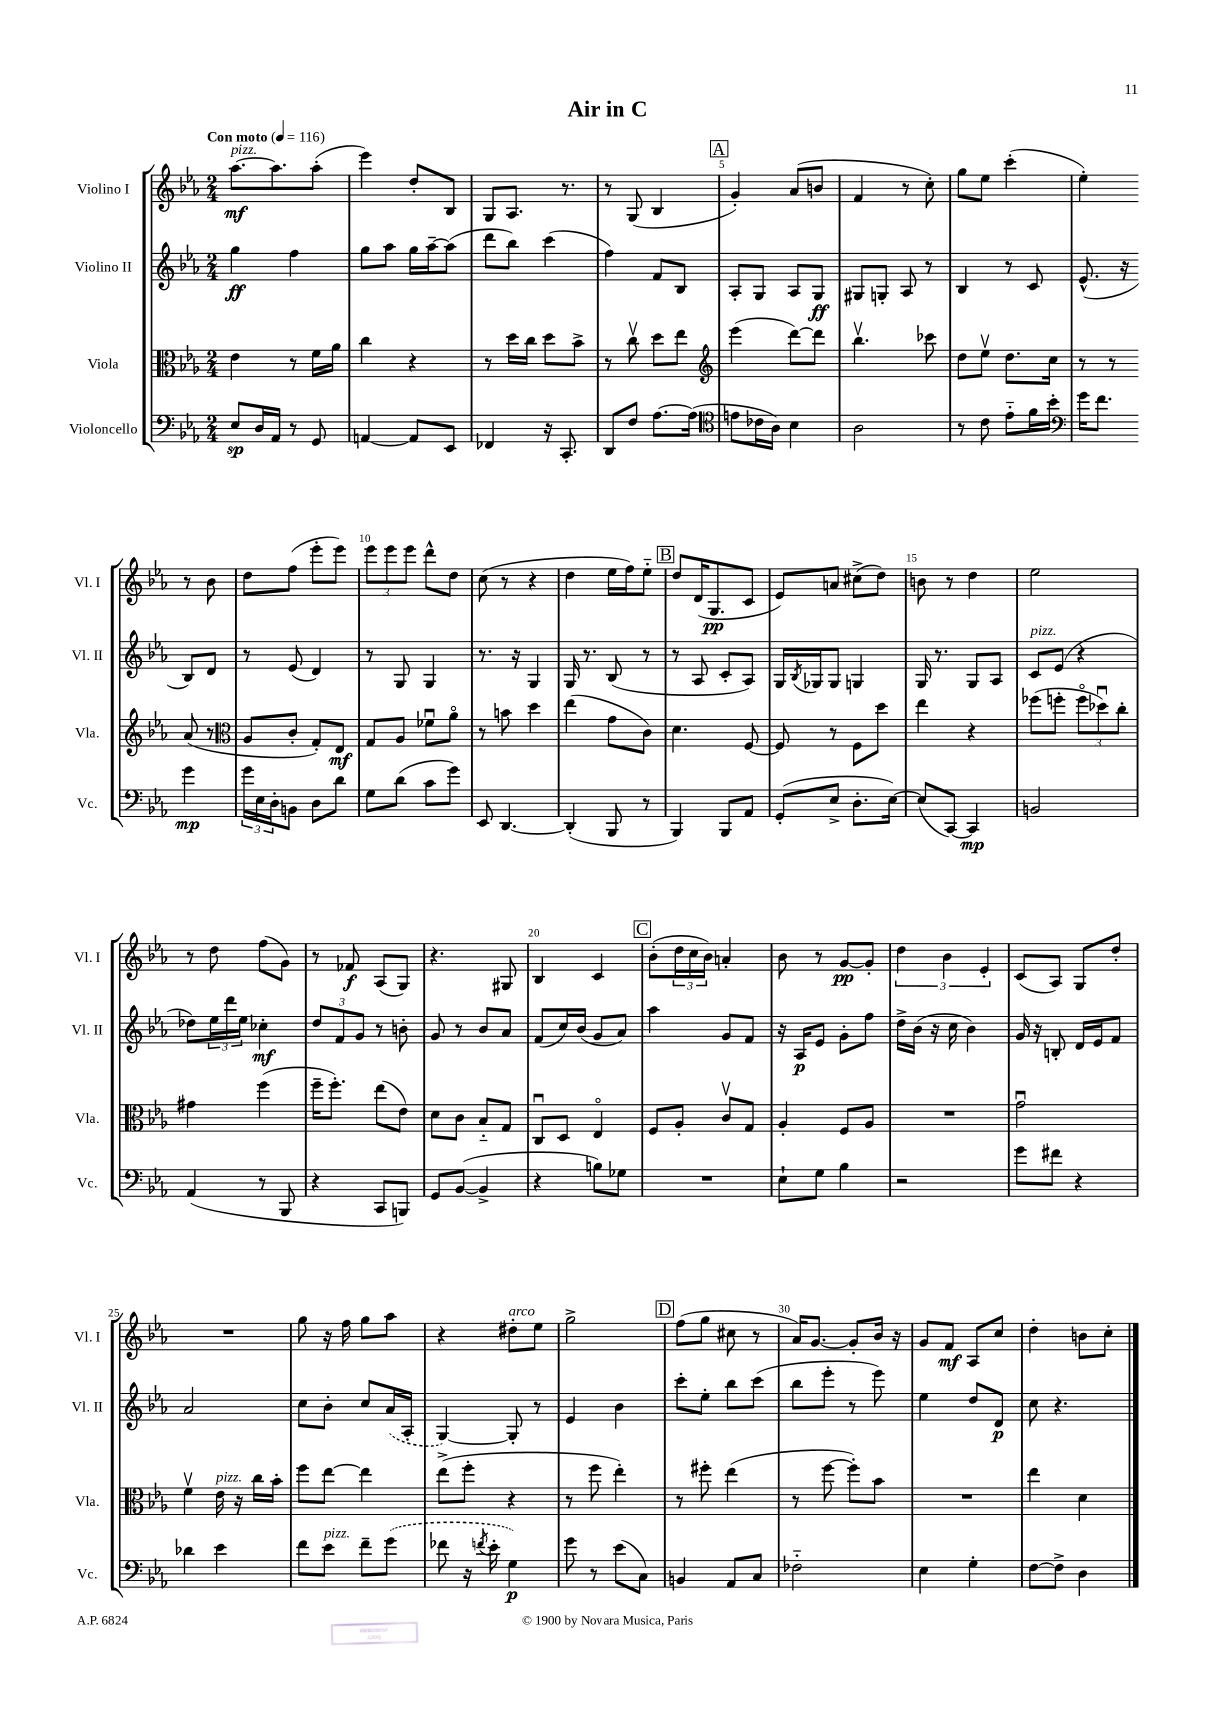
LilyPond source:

\header { title = "Air in C" }
<<
\new StaffGroup <<
\new Staff = "s0" \with { instrumentName = "Violino I" shortInstrumentName = "Vl. I" } {
    \clef treble \key ees \major \numericTimeSignature \time 2/4 \tempo "Con moto" 4 = 116
    aes''8.~\mf^\markup { \italic "pizz." } aes''8. aes''8-.( |
    ees'''4) d''8-. bes8 |
    g8 aes8. r8. |
    r8 g8( bes4 |
    \mark \markup { \box "A" } g'4-.) aes'8( b'8 |
    f'4 r8 c''8-.) |
    g''8 ees''8 c'''4-.( |
    ees''4-.) r8 bes'8 |
    d''8 f''8( ees'''8-. ees'''8) |
    \tuplet 3/2 { ees'''8 ees'''8 ees'''8 } d'''8-^ d''8 |
    c''8( r8 r4 |
    d''4 ees''16 f''16) ees''8-_ |
    \mark \markup { \box "B" } d''8 d'16( g8.\pp c'8 |
    ees'8) a'8 cis''8->( d''8) |
    b'8 r8 d''4 |
    ees''2 |
    r8 d''8 f''8( g'8) |
    r8 fes'8\f aes8( g8) |
    r4. gis8 |
    bes4 c'4 |
    \mark \markup { \box "C" } bes'8-.( \tuplet 3/2 { d''16 c''16 bes'16) } a'4-. |
    bes'8 r8 g'8~\pp g'8-. |
    \tuplet 3/2 { d''4 bes'4 ees'4-. } |
    c'8( aes8) g8 d''8-. |
    R2 |
    g''8 r16 f''16 g''8 aes''8 |
    r4 dis''8-.^\markup { \italic "arco" } ees''8 |
    g''2-> |
    \mark \markup { \box "D" } f''8( g''8 cis''8 r8 |
    aes'16) g'8.~ g'8-. bes'16 r16 |
    g'8 f'8\mf aes8 c''8 |
    d''4-. b'8 c''8-. \bar "|." |
}
\new Staff = "s1" \with { instrumentName = "Violino II" shortInstrumentName = "Vl. II" } {
    \clef treble \key ees \major \numericTimeSignature \time 2/4
    g''4\ff f''4 |
    g''8 aes''8 g''16 aes''16~-- aes''8( |
    d'''8 bes''8) c'''4( |
    f''4) f'8 bes8 |
    \mark \markup { \box "A" } aes8-. g8 aes8 g8\ff |
    gis8 g8-. aes8 r8 |
    bes4 r8 c'8 |
    ees'8.-^( r16 bes8) d'8 |
    r8 ees'8( d'4) |
    r8 g8 g4 |
    r8. r16 g4 |
    g16 r8. bes8( r8 |
    \mark \markup { \box "B" } r8 aes8 c'8-. aes8) |
    g16 \acciaccatura { bes8 } ges16 ges8 g4 |
    g16 r8. g8 aes8 |
    c'8^\markup { \italic "pizz." } ees'8( r4 |
    des''8) \tuplet 3/2 { ees''16 d'''16 ees''16 } ces''4-.\mf |
    \tuplet 3/2 { d''8 f'8 g'8 } r8 b'8-. |
    g'8 r8 bes'8 aes'8 |
    f'8( c''16) bes'16( g'8 aes'8) |
    \mark \markup { \box "C" } aes''4 g'8 f'8 |
    r16 aes16\p ees'8 g'8-. f''8 |
    d''16-> bes'16( r16 c''16 bes'4) |
    g'16 r16 b8-. d'16 ees'16 f'8 |
    aes'2 |
    c''8 bes'8-. c''8 \once \slurDashed aes'16( aes16-. |
    g4~) g8-. r8 |
    ees'4 bes'4 |
    \mark \markup { \box "D" } c'''8-. ees''8-. bes''8 c'''8( |
    bes''8 ees'''8-. r8 ees'''8) |
    ees''4 d''8 d'8\p |
    c''8 r4. \bar "|." |
}
\new Staff = "s2" \with { instrumentName = "Viola" shortInstrumentName = "Vla." } {
    \clef alto \key ees \major \numericTimeSignature \time 2/4
    ees'4 r8 f'16 aes'16 |
    c''4 r4 |
    r8 d''16 c''16 d''8 bes'8-> |
    r8 c''8\upbow d''8 ees''8 |
    \mark \markup { \box "A" } \clef treble ees'''4( d'''8~) d'''8 |
    bes''4.\upbow ces'''8 |
    d''8 ees''8\upbow d''8. c''16 |
    r8 r8 aes'8( r8 |
    \clef alto aes8 c'8-. g8-.) ees8\mf |
    g8 aes8 fes'8\downbow aes'8\flageolet |
    r8 b'8 d''4 |
    ees''4( g'8 c'8) |
    \mark \markup { \box "B" } d'4. f8~ |
    f8 r8 f8 d''8 |
    ees''4 r4 |
    fes''8( f''8-. \tuplet 3/2 { f''8\flageolet des''8\downbow) c''8-. } |
    gis'4 f''4( |
    f''16-- f''8.-.) ees''8( ees'8) |
    d'8 c'8 bes8-_ g8 |
    c8\downbow d8 ees4\flageolet |
    \mark \markup { \box "C" } f8 aes8-. c'8\upbow g8 |
    aes4-. f8 aes8 |
    R2 |
    g'2\downbow |
    f'4\upbow ees'16^\markup { \italic "pizz." } r16 c''16 bes'16-. |
    f''8 ees''8~ ees''4 |
    ees''8->( f''8-. r4 |
    r8 f''8 ees''4-.) |
    \mark \markup { \box "D" } r8 fis''8-. ees''4( |
    r8 f''8~ f''8-.) bes'8 |
    R2 |
    ees''4 d'4 \bar "|." |
}
\new Staff = "s3" \with { instrumentName = "Violoncello" shortInstrumentName = "Vc." } {
    \clef bass \key ees \major \numericTimeSignature \time 2/4
    ees8\sp d16 aes,16 r8 g,8 |
    a,4~ a,8 ees,8 |
    fes,4 r16 c,8.-. |
    d,8 f8 aes8.~ aes16( |
    \mark \markup { \box "A" } \clef tenor e'8 ces'16 aes16) bes4 |
    aes2 |
    r8 c'8 ees'8-_ f'16 bes'16-. |
    \clef bass g'16 f'8. g'4\mp |
    \tuplet 3/2 { g'16 ees16 d16-. } b,8 d8 d'8 |
    g8 d'8( c'8 g'8) |
    ees,8 d,4.~ |
    d,4-.( bes,,8 r8 |
    \mark \markup { \box "B" } bes,,4) bes,,8 aes,8 |
    g,8-.( ees8-> d8.-. ees16~) |
    ees8( c,8~) c,4\mp |
    b,2 |
    aes,4( r8 bes,,8 |
    r4 c,8 b,,8) |
    g,8 bes,8~( bes,4-> |
    r4 b8) ges8 |
    \mark \markup { \box "C" } R2 |
    ees8-! g8 bes4 |
    r2 |
    g'8 fis'8 r4 |
    des'4 ees'4 |
    f'8 ees'8^\markup { \italic "pizz." } f'8-- \once \slurDashed g'8( |
    fes'8 r16 \acciaccatura { f'8 } ees'16-. g4\p) |
    g'8 r8 ees'8( c8) |
    \mark \markup { \box "D" } b,4 aes,8 c8 |
    fes2-_ |
    ees4 g4-. |
    f8~ f8-> d4 \bar "|." |
}
>>
>>
\layout { \context { \Score \override BarNumber.break-visibility = ##(#f #t #t) barNumberVisibility = #(every-nth-bar-number-visible 5) } }
